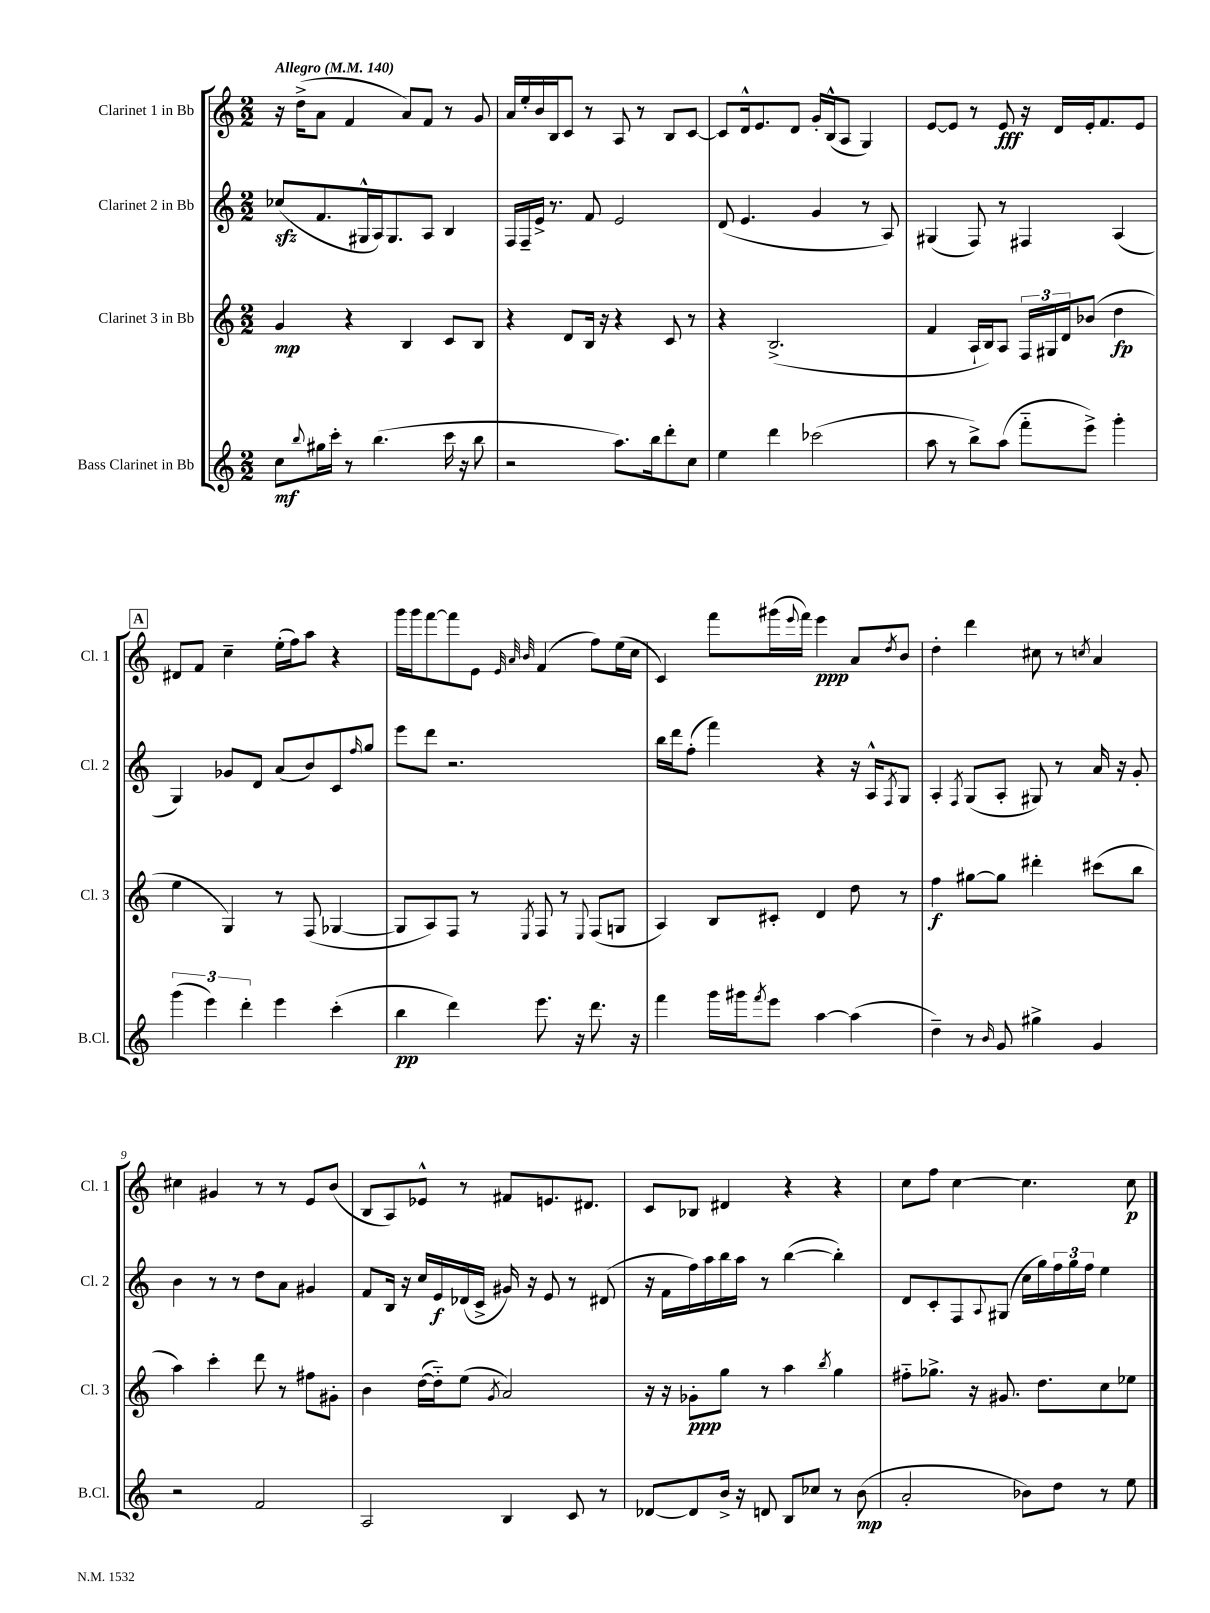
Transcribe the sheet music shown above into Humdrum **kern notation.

**kern	**dynam	**kern	**dynam	**kern	**dynam	**kern	**dynam
*part4	*part4	*part3	*part3	*part2	*part2	*part1	*part1
*staff4	*staff4	*staff3	*staff3	*staff2	*staff2	*staff1	*staff1
*I"Bass Clarinet in Bb	*	*I"Clarinet 3 in Bb	*	*I"Clarinet 2 in Bb	*	*I"Clarinet 1 in Bb	*
*I'B.Cl.	*	*I'Cl. 3	*	*I'Cl. 2	*	*I'Cl. 1	*
*clefG2	*	*clefG2	*	*clefG2	*	*clefG2	*
*k[]	*	*k[]	*	*k[]	*	*k[]	*
*M2/2	*	*M2/2	*	*M2/2	*	*M2/2	*
*MM140	*	*MM140	*	*MM140	*	*MM140	*
=1	=1	=1	=1	=1	=1	=1	=1
!	!	!	!	!	!	!LO:TX:a:B:t=Allegro	!
8cc\L	mf	4g/	mp	(8cc-Xzz/L	.	16r	.
.	.	.	.	.	.	(16dd^\KL	.
8qqbb/	.	.	.	.	.	.	.
16gg#X\L	.	.	.	8.f/	.	8a\J	.
16ccc'\JJ	.	.	.	.	.	.	.
8r	.	4r	.	.	.	4f/	.
.	.	.	.	16G#X^^/L	.	.	.
(4.bb\	.	.	.	16A/J)	.	.	.
.	.	.	.	8.G#/	.	.	.
.	.	4B/	.	.	.	8a/L)	.
.	.	.	.	8A/J	.	8f/J	.
16ccc\	.	8c/L	.	4B/	.	8r	.
16r	.	.	.	.	.	.	.
8bb\	.	8B/J	.	.	.	8g/	.
=2	=2	=2	=2	=2	=2	=2	=2
2r	.	4r	.	16F/LL	.	16a/LL	.
.	.	.	.	16F~/	.	16ee'/	.
.	.	.	.	16e^/JJ	.	16b/	.
.	.	.	.	8.r	.	16B/J	.
.	.	8d/L	.	.	.	8c/J	.
.	.	16B/Jk	.	8f/	.	8r	.
.	.	16r	.	.	.	.	.
8.aa\L)	.	4r	.	2e/	.	8A/	.
.	.	.	.	.	.	8r	.
16bb\k	.	.	.	.	.	.	.
8ddd'\	.	8c/	.	.	.	8B/L	.
8cc\J	.	8r	.	.	.	[8c/J	.
=3	=3	=3	=3	=3	=3	=3	=3
4ee\	.	4r	.	(8d/	.	8c/L]	.
.	.	.	.	4.e/	.	16d^^/k	.
.	.	.	.	.	.	8.e/	.
4ddd\	.	(2.B^/	.	.	.	.	.
.	.	.	.	.	.	8d/J	.
(2ccc-X\	.	.	.	4g/	.	16g'/LL	.
.	.	.	.	.	.	(16B^^/J	.
.	.	.	.	.	.	8A/J	.
.	.	.	.	8r	.	4G/)	.
.	.	.	.	8A/)	.	.	.
=4	=4	=4	=4	=4	=4	=4	=4
8aa\	.	4f/	.	(4G#X/	.	[8e/L	.
8r	.	.	.	.	.	8e/J]	.
8bb^\L)	.	16A`/LL	.	8F/)	.	8r	.
.	.	16B/J)	.	.	.	.	.
(8aa\J	.	8A/J	.	8r	.	8e/	fff
8fff\L	.	24F/LL	.	4F#X/	.	16r	.
.	.	24G#X/	.	.	.	.	.
.	.	.	.	.	.	16d/LL	.
.	.	24d/J	.	.	.	.	.
8eee^\J)	.	(8b-X/J	.	.	.	16e'/J	.
.	.	.	.	.	.	8.f/	.
4ggg'\	.	4dd\	fp	(4A/	.	.	.
.	.	.	.	.	.	8e/J	.
!!LO:LB:g=z
!!LO:REH:place=s1:t=A
=5	=5	=5	=5	=5	=5	=5	=5
(6ggg\	.	4ee\	.	4G/)	.	8d#X/L	.
.	.	.	.	.	.	8f/J	.
6eee\)	.	.	.	.	.	.	.
.	.	4G/)	.	8g-X/L	.	4cc~\	.
6ddd'\	.	.	.	.	.	.	.
.	.	.	.	8d/J	.	.	.
4eee\	.	8r	.	(8a/L	.	(16ee'\LL	.
.	.	.	.	.	.	16ff\J)	.
.	.	(8F/	.	8b/)	.	8aa\J	.
(4ccc'\	.	[4G-X/	.	8c/	.	4r	.
.	.	.	.	16qqff/	.	.	.
.	.	.	.	8gg/J	.	.	.
=6	=6	=6	=6	=6	=6	=6	=6
4bb\	pp	8G-/L]	.	8eee\L	.	16ggg\LL	.
.	.	.	.	.	.	16ggg\J	.
.	.	8A/)	.	8ddd\J	.	[8fff\	.
4ddd\)	.	8F/J	.	2.r	.	8fff\]	.
.	.	8r	.	.	.	8e\J	.
.	.	.	.	.	.	32qqe/	.
.	.	.	.	.	.	32qqa/	.
.	.	8qE/	.	.	.	32qqb/	.
8.eee\	.	8F/	.	.	.	(4f/	.
.	.	8r	.	.	.	.	.
16r	.	.	.	.	.	.	.
.	.	8qqE/	.	.	.	.	.
8.ddd\	.	(8F/L	.	.	.	8ff\L)	.
.	.	8Gn/J	.	.	.	(16ee\L	.
16r	.	.	.	.	.	16cc\JJ	.
=7	=7	=7	=7	=7	=7	=7	=7
4fff\	.	4A/)	.	16bb\LL	.	4c/)	.
.	.	.	.	16ddd\J	.	.	.
.	.	.	.	(8ff'\J	.	.	.
16ggg\LL	.	8B/L	.	4fff\)	.	8fff\L	.
16ggg#X\J	.	.	.	.	.	.	.
8qfff/	.	.	.	.	.	.	.
8eee\J	.	8c#X'/J	.	.	.	(16ggg#X\L	.
.	.	.	.	.	.	8qqeee/	.
.	.	.	.	.	.	16fff\JJ)	.
[4aa\	.	4d/	.	4r	.	4eee\	ppp
(4aa\]	.	8dd\	.	16r	.	8a/L	.
.	.	.	.	16A^^/KL	.	.	.
.	.	.	.	8qF/	.	8qdd/	.
.	.	8r	.	8G/J	.	8b/J	.
=8	=8	=8	=8	=8	=8	=8	=8
4dd~\)	.	4ff\	f	4A'/	.	4dd'\	.
.	.	.	.	8qF/	.	.	.
8r	.	[8gg#X\L	.	(8G/L	.	4ddd\	.
16qqb/	.	.	.	.	.	.	.
8g/	.	8gg#\J]	.	8A'/J	.	.	.
4gg#X^\	.	4ddd#X'\	.	8G#X/)	.	8cc#X\	.
.	.	.	.	8r	.	8r	.
.	.	.	.	.	.	8qccn/	.
4g/	.	(8ccc#X\L	.	16a/	.	4a/	.
.	.	.	.	16r	.	.	.
.	.	8bb\J	.	8g'/	.	.	.
!!LO:LB:g=z
=9	=9	=9	=9	=9	=9	=9	=9
2r	.	4aa\)	.	4b\	.	4cc#X\	.
.	.	4ccc'\	.	8r	.	4g#X/	.
.	.	.	.	8r	.	.	.
2f/	.	8ddd\	.	8dd\L	.	8r	.
.	.	8r	.	8a\J	.	8r	.
.	.	8ff#X\L	.	4g#X/	.	8e/L	.
.	.	8g#X'\J	.	.	.	(8b/J	.
=10	=10	=10	=10	=10	=10	=10	=10
2A/	.	4b\	.	8f/L	.	8B/L	.
.	.	.	.	16B/Jk	.	8A/)	.
.	.	.	.	16r	.	.	.
.	.	([16dd\LL	.	16cc/LL	.	8e-X^^/J	.
.	.	16dd\J])	.	16e/	f	.	.
.	.	(8ee\J	.	(16d-X/	.	8r	.
.	.	.	.	16c^/JJ	.	.	.
.	.	8qg/	.	.	.	.	.
4B/	.	2a/)	.	16g#X/)	.	8f#X/L	.
.	.	.	.	16r	.	.	.
.	.	.	.	8e/	.	8.en/	.
8c/	.	.	.	8r	.	.	.
.	.	.	.	.	.	8.d#X/J	.
8r	.	.	.	(8d#X/	.	.	.
=11	=11	=11	=11	=11	=11	=11	=11
[8d-X/L	.	16r	.	16r	.	8c/L	.
.	.	16r	.	16f\LL	.	.	.
8d-/]	.	8g-X'\L	ppp	16ff\)	.	8B-X/J	.
.	.	.	.	16aa\	.	.	.
16b^/Jk	.	8gg\J	.	16bb\	.	4d#X/	.
16r	.	.	.	16aa\JJ	.	.	.
8dn/	.	8r	.	8r	.	.	.
8B/L	.	4aa\	.	([4bb\	.	4r	.
8cc-X/J	.	.	.	.	.	.	.
.	.	8qbb/	.	.	.	.	.
8r	.	4gg\	.	4bb'\])	.	4r	.
(8b\	mp	.	.	.	.	.	.
=12	=12	=12	=12	=12	=12	=12	=12
2a'/	.	8ff#X\L	.	8d/L	.	8cc\L	.
.	.	8.gg-X^\J	.	8c'/	.	8ff\J	.
.	.	.	.	8F/	.	[4cc\	.
.	.	16r	.	.	.	.	.
.	.	.	.	8qqA/	.	.	.
.	.	8.g#X/	.	(8G#X/J	.	.	.
8b-X\L)	.	.	.	16cc\LL	.	4.cc\]	.
.	.	8.dd\L	.	16gg\)	.	.	.
8dd\J	.	.	.	24ff\	.	.	.
.	.	.	.	24gg\	.	.	.
.	.	.	.	24ff\JJ	.	.	.
8r	.	8cc\	.	4ee\	.	.	.
8ee\	.	8ee-X\J	.	.	.	8cc\	p
==	==	==	==	==	==	==	==
*-	*-	*-	*-	*-	*-	*-	*-
